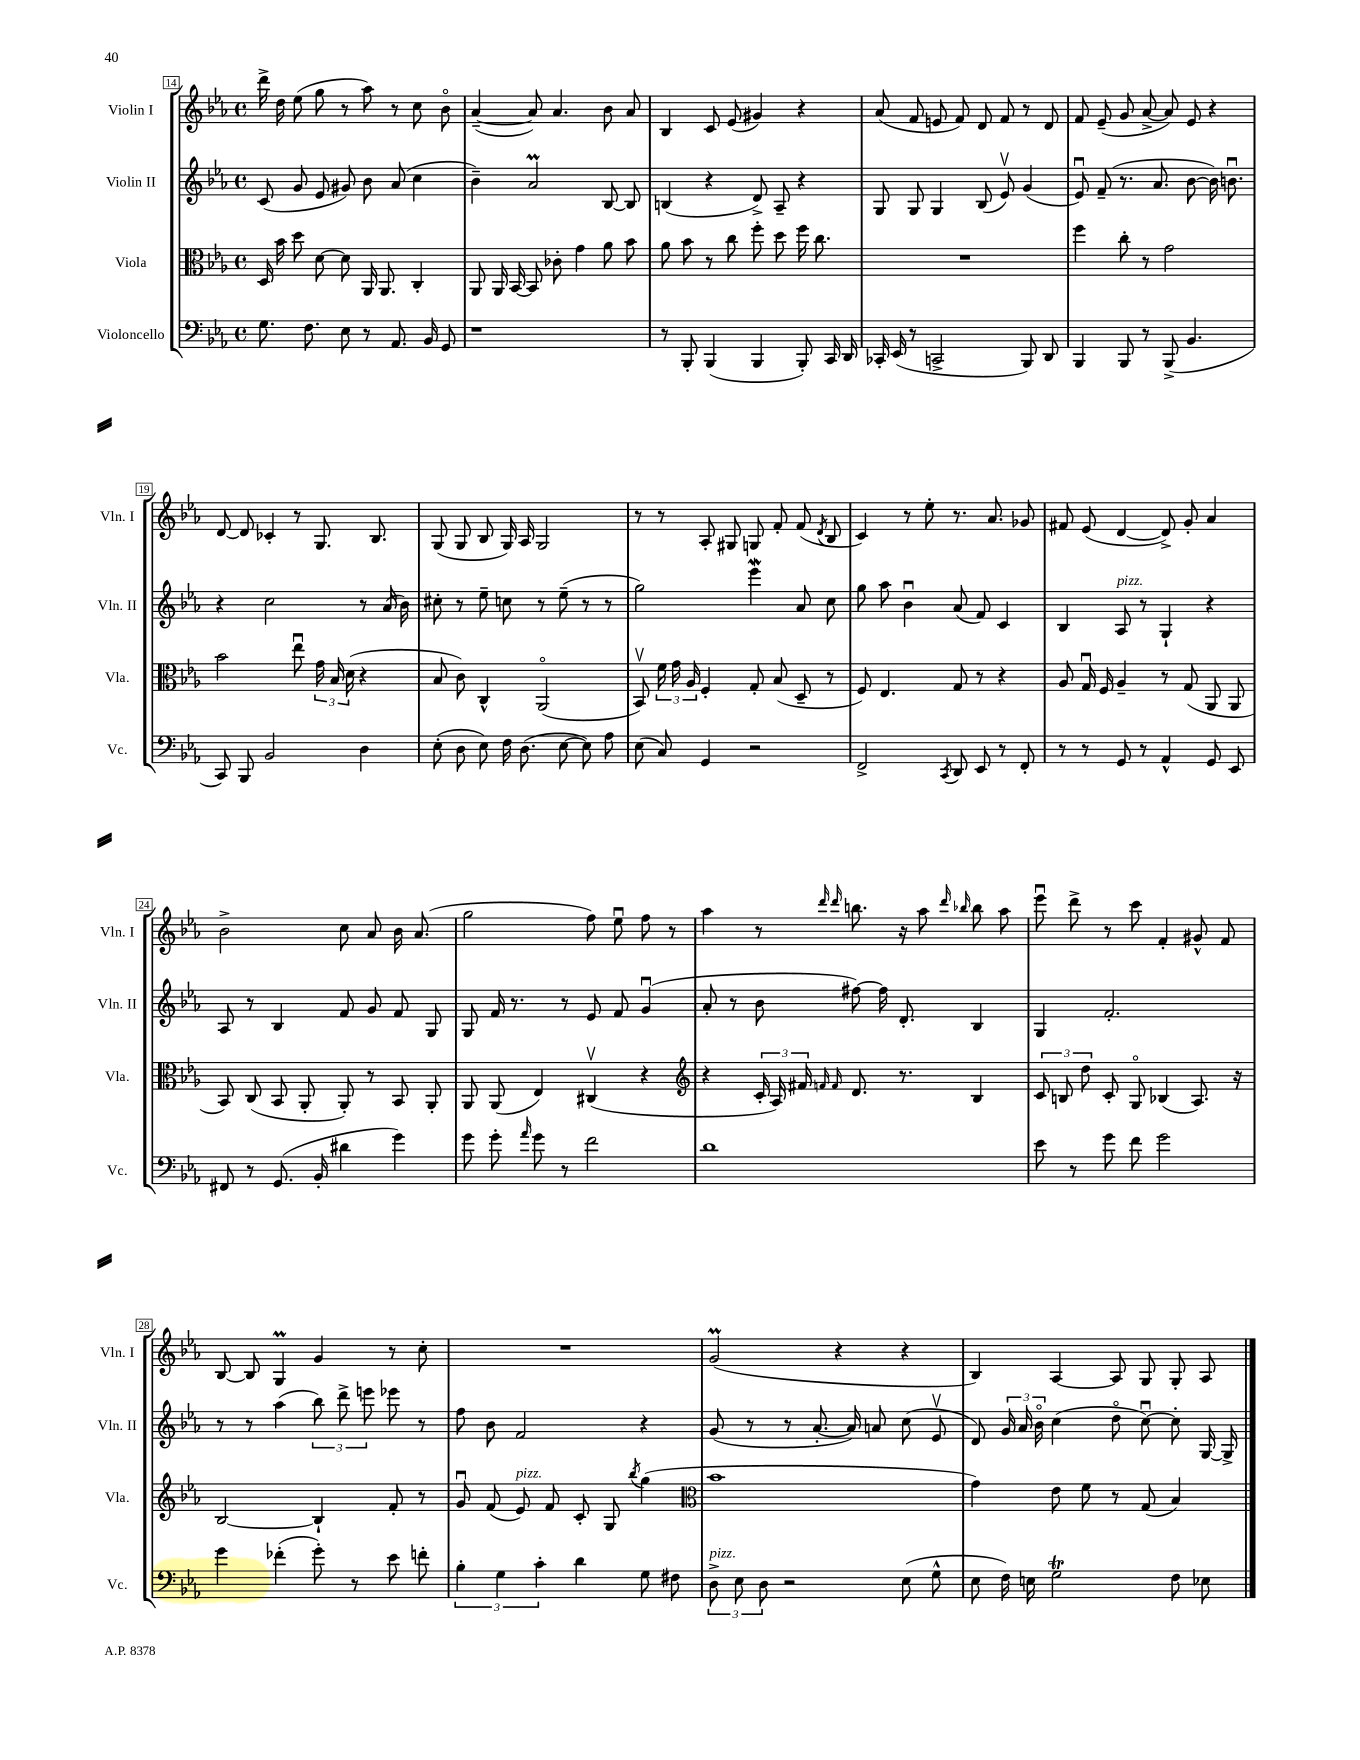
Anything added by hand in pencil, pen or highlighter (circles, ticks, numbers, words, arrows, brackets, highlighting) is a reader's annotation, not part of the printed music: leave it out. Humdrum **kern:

**kern	**kern	**kern	**kern
*staff4	*staff3	*staff2	*staff1
*clefF4	*clefC3	*clefG2	*clefG2
*k[b-e-a-]	*k[b-e-a-]	*k[b-e-a-]	*k[b-e-a-]
*M4/4	*M4/4	*M4/4	*M4/4
*met(c)	*met(c)	*met(c)	*met(c)
8.G	16D	(8c	16ddd^
.	16b-	.	16dd
.	8dd	8g	(8ee-
8.F	.	.	.
.	[8d	8e-	8gg
8E-	8d]	8g#)	8r
8r	16AA-	8b-	8aa-)
.	8.AA-	.	.
8.AA-	.	(8a-	8r
.	4C'	4cc	8cc
16BB-	.	.	.
8GG	.	.	8b-o
=	=	=	=
1r	8AA-	4b-~)	([4a-~
.	16AA-	.	.
.	[16BB-	.	.
.	8BB-]	2a-	8a-])
.	8c-'	.	4.a-
.	4g	.	.
.	8a-	[8B-	8b-
.	8b-	8B-]	8a-
=	=	=	=
8r	8a-	(4B	4B-
8BBB-'	8b-	.	.
(4BBB-	8r	4r	8c
.	8cc	.	(8e-
4BBB-	8ff'	8d^)	4g#)
.	8dd	8A-~	.
8BBB-')	16ff	4r	4r
.	8.cc	.	.
16CC	.	.	.
16DD	.	.	.
=	=	=	=
16CC-'	1r	8G	(8a-
(16EE-	.	.	.
8r	.	8G	8f
2CC^	.	4G	8e
.	.	.	8f)
.	.	(8B-	8d
.	.	8e-v)	8f
8BBB-)	.	(4g	8r
8DD	.	.	8d
=	=	=	=
4BBB-	4ff	8e-u)	8f
.	.	(8f~	(8e-~
8BBB-	8cc'	8.r	8g
8r	8r	.	[8a-^
.	.	8.a-	.
(8BBB-^	2g	.	8a-])
4.BB-	.	[8b-	8e-
.	.	16b-])	4r
.	.	8.bu	.
=	=	=	=
8CC)	2b-	4r	[8d
8BBB-	.	.	8d]
2BB-	.	2cc	4c-'
.	8ee-u	.	8r
.	24g	.	8.G
.	24B-	.	.
.	(24d	.	.
4D	4r	8r	.
.	.	.	8.B-
.	.	(16a-	.
.	.	16b-)	.
=	=	=	=
(8E-'	8B-	8cc#'	(8G
8D	8c)	8r	8G
8E-)	4C^^	8ee-~	8B-
16F	.	8cc	16G)
(8.D	.	.	16A-
.	(2AA-o	8r	2G
[8E-	.	(8ee-~	.
8E-])	.	8r	.
8A-	.	8r	.
=	=	=	=
(8E-	8BB-v)	2gg)	8r
8C)	24f	.	8r
.	24g	.	.
.	24A-	.	.
4GG	4F'	.	8A-'
.	.	.	8G#
2r	8G'	4eee-	8G
.	(8B-	.	8f'
.	8D~	8a-	(8f
.	.	.	8qd
.	8r	8cc	8B-
=	=	=	=
2FF^	8F)	8gg	4c)
.	4.E-	8aa-	.
.	.	4b-u	8r
.	.	.	8ee-'
8qCC	.	.	.
8DD	8G	(8a-	8.r
8EE-	8r	8f)	.
.	.	.	8.a-
8r	4r	4c	.
8FF'	.	.	8g-
=	=	=	=
8r	8A-	4B-	8f#
8r	16Gu	.	(8e-
.	16F	.	.
8GG	4A-~	8A-	[4d
8r	.	8r	.
4AA-^^	8r	4G`	8d^])
.	(8G	.	8g'
8GG	8AA-	4r	4a-
8EE-	8AA-	.	.
=	=	=	=
8FF#	8BB-)	8A-	2b-^
8r	(8C	8r	.
(8.GG	8BB-	4B-	.
.	8AA-'	.	.
16BB-'	.	.	.
4d#	8AA-')	8f	8cc
.	8r	8g	8a-
4g)	8BB-	8f	16b-
.	.	.	(8.a-
.	8AA-'	8G	.
=	=	=	=
8g	8AA-	8G	2gg
8g'	(8AA-	16f	.
.	.	8.r	.
16qqa-	.	.	.
8g	4E-)	.	.
8r	.	8r	.
2f	(4C#v	8e-	8ff)
.	.	8f	8ee-u
.	4r	(4gu	8ff
.	.	.	8r
=	=	=	=
*	*clefG2	*	*
1d	4r	8a-'	4aa-
.	.	8r	.
.	24c'	8b-	8r
.	24A-)	.	.
.	24f#	.	.
.	16qqf	.	16qqddd
.	16qqf	.	16qqddd
.	8.d	[8ff#)	8.bb
.	.	16ff#]	.
.	8.r	8.d'	16r
.	.	.	8aa-
.	.	.	16qqddd
.	.	.	16qqbb-
.	4B-	4B-	8bb-
.	.	.	8aa-
=	=	=	=
8e-	12c	4G	8eee-u
.	12B	.	.
8r	.	.	8ddd^
.	12dd	.	.
8g	8c'	2.f'	8r
8f	8Go	.	8ccc
2g	(4B-	.	4f'
.	8.A-)	.	8g#^^
.	.	.	8f
.	16r	.	.
=	=	=	=
4g	[2B-	8r	[8B-
.	.	8r	8B-]
(4f-'	.	(4aa-	4G
8g')	4B-`]	12bb-)	4g
.	.	12ddd^	.
8r	.	.	.
.	.	12eee	.
8e-	8f'	8eee-	8r
8f'	8r	8r	8cc'
=	=	=	=
6B-'	8gu	8ff	1r
.	(8f	8b-	.
6G	.	.	.
.	8e-)	2f	.
6c'	.	.	.
.	8f	.	.
4d	8c'	.	.
.	8G	.	.
.	8qbb-	.	.
8G	(4gg	4r	.
8F#	.	.	.
=	=	=	=
*	*clefC3	*	*
12D^	1b-	(8g	(2g
12E-	.	.	.
.	.	8r	.
12D	.	.	.
2r	.	8r	.
.	.	[8.a-'	.
.	.	.	4r
.	.	16a-])	.
.	.	8a	.
(8E-	.	(8cc	4r
8G^^	.	8e-v	.
=	=	=	=
8E-	4g)	8d)	4B-)
16F)	.	24g	.
.	.	24a-	.
16E	.	.	.
.	.	24b-o	.
2G	8e-	(4cc	[4A-
.	8f	.	.
.	8r	8ddo	8A-]
.	(8G	[8ccu)	8G
8F	4B-)	8cc']	8G'
8E-	.	[16G	8A-
.	.	16G^]	.
==	==	==	==
*-	*-	*-	*-
